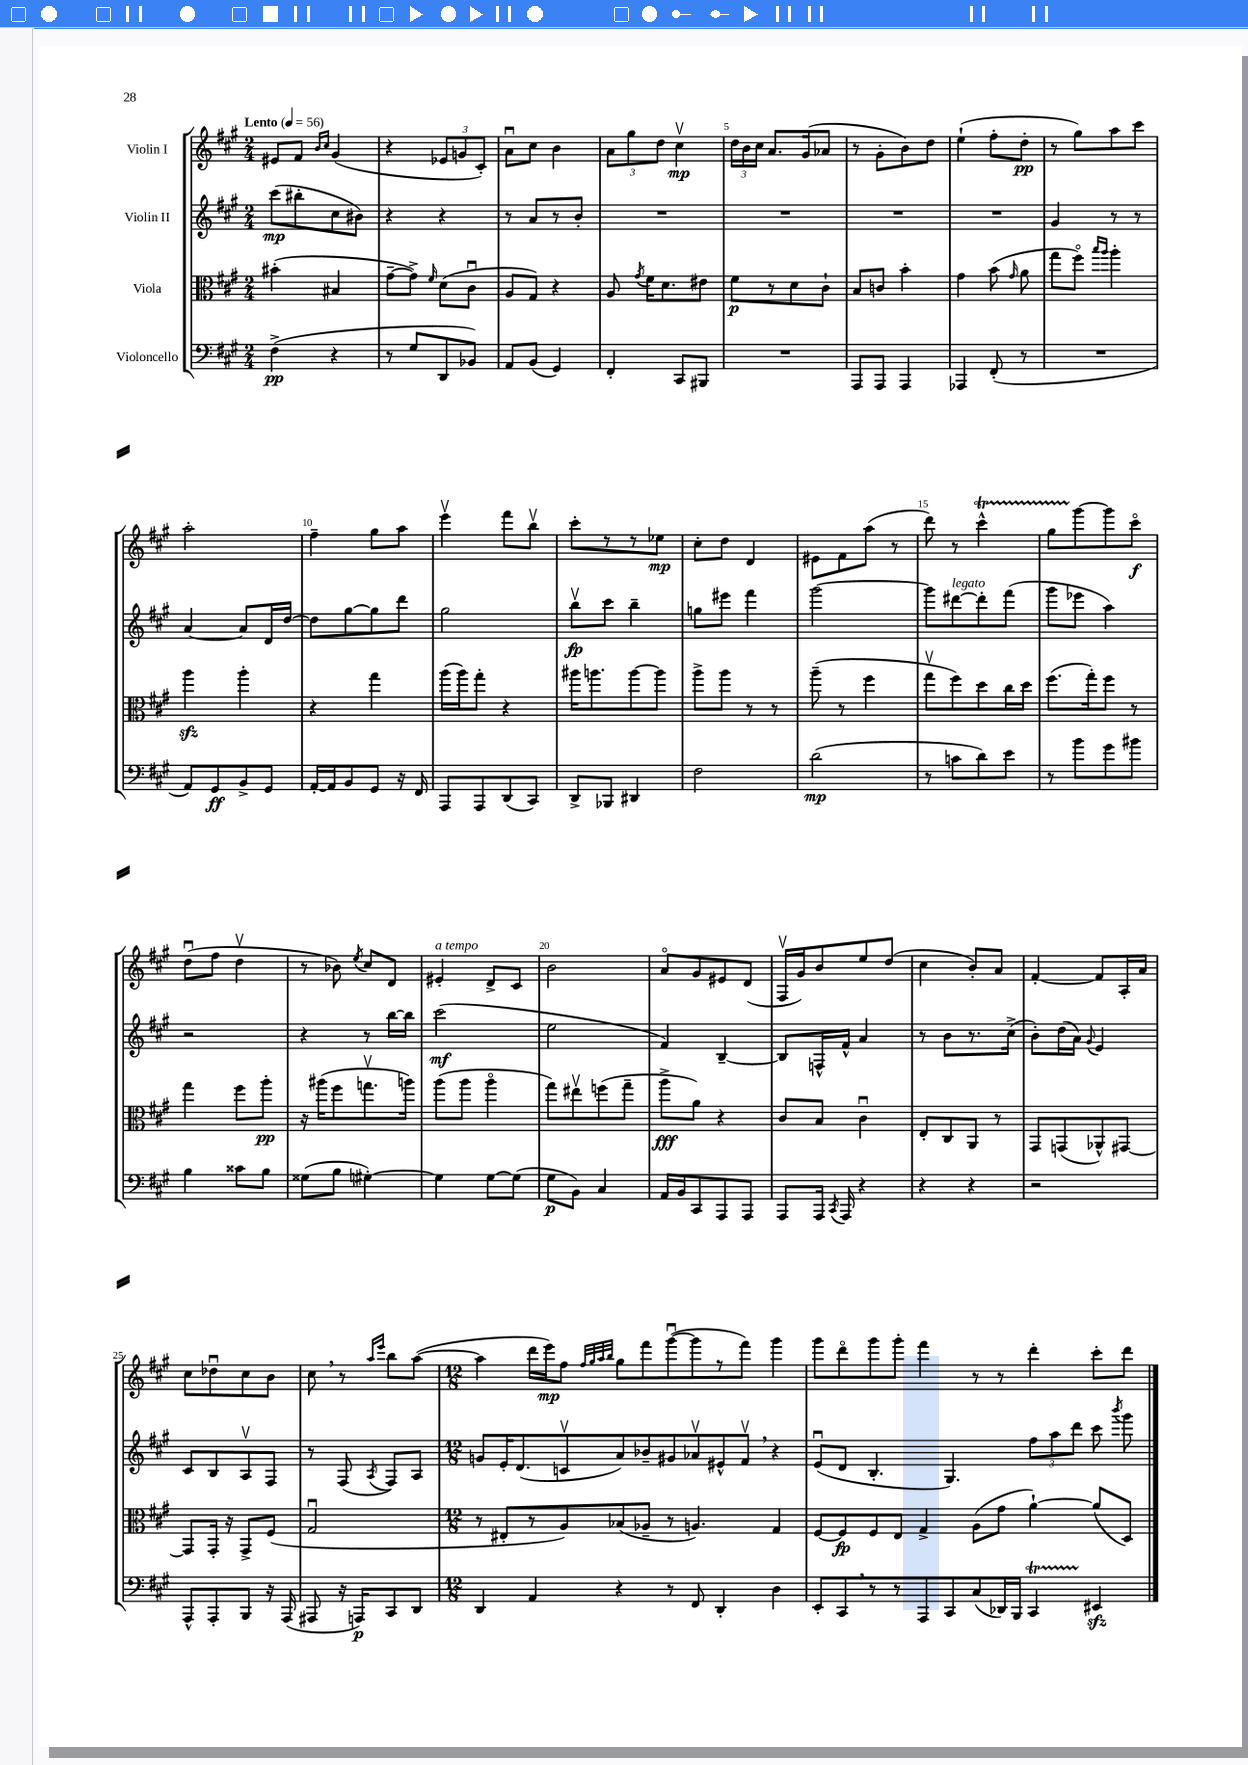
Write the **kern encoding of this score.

**kern	**dynam	**kern	**dynam	**kern	**dynam	**kern	**dynam
*part4	*part4	*part3	*part3	*part2	*part2	*part1	*part1
*staff4	*staff4	*staff3	*staff3	*staff2	*staff2	*staff1	*staff1
*I"Violoncello	*	*I"Viola	*	*I"Violin II	*	*I"Violin I	*
*clefF4	*	*clefC3	*	*clefG2	*	*clefG2	*
*k[f#c#g#]	*	*k[f#c#g#]	*	*k[f#c#g#]	*	*k[f#c#g#]	*
*M2/4	*	*M2/4	*	*M2/4	*	*M2/4	*
*MM56	*	*MM56	*	*MM56	*	*MM56	*
=1	=1	=1	=1	=1	=1	=1	=1
!	!	!	!	!	!	!LO:TX:a:B:t=Lento	!
(4F#^\	pp	(4b#X'\	.	(8ccc#\L	mp	8e#X/L	.
.	.	.	.	8bb#X'\	.	8f#/J	.
.	.	.	.	.	.	16qqb/LL	.
.	.	.	.	.	.	16qqcc#/JJ	.
4r	.	4B#X/	.	8cc#\	.	(4g#/	.
.	.	.	.	8b#X\J)	.	.	.
=2	=2	=2	=2	=2	=2	=2	=2
8r	.	[8g#~\L	.	4r	.	4r	.
8G#/L	.	8g#^\J])	.	.	.	.	.
.	.	16qqf#/	.	.	.	.	.
8DD/	.	(8d\L	.	4r	.	12e-X/L	.
.	.	.	.	.	.	12gn/	.
8BB-X/J)	.	8c#u\J	.	.	.	.	.
.	.	.	.	.	.	12c#'/J)	.
=3	=3	=3	=3	=3	=3	=3	=3
8AA/L	.	8A/L	.	8r	.	8au\L	.
(8BB/J	.	8G#/J)	.	8a/L	.	8cc#\J	.
4GG#/)	.	4r	.	8r	.	4b\	.
.	.	.	.	8b'/J	.	.	.
=4	=4	=4	=4	=4	=4	=4	=4
4FF#'/	.	8A/	.	2r	.	12a\L	.
.	.	.	.	.	.	12gg#\	.
.	.	8qg#/	.	.	.	.	.
.	.	16f#\KL	.	.	.	.	.
.	.	.	.	.	.	12dd\J	.
.	.	8.d\	.	.	.	.	.
8CC#/L	.	.	.	.	.	4cc#v\	mp
8BBB#X/J	.	8e#X\J	.	.	.	.	.
=5	=5	=5	=5	=5	=5	=5	=5
2r	.	8f#\L	p	2r	.	24dd\LL	.
.	.	.	.	.	.	24b\	.
.	.	.	.	.	.	24cc#\JJ	.
.	.	8r	.	.	.	8.a/L	.
.	.	8d\	.	.	.	.	.
.	.	.	.	.	.	(16g#/k	.
.	.	8c#`\J	.	.	.	8a-X/J	.
=6	=6	=6	=6	=6	=6	=6	=6
8AAA/L	.	8B/L	.	2r	.	8r	.
8AAA/J	.	8cn/J	.	.	.	8g#'\L	.
4AAA/	.	4b'\	.	.	.	8b\)	.
.	.	.	.	.	.	8dd\J	.
=7	=7	=7	=7	=7	=7	=7	=7
4AAA-X/	.	4g#\	.	2r	.	(4ee`\	.
(8FF#'/	.	(8b\	.	.	.	8ff#'\L	.
.	.	16qqg#/	.	.	.	.	.
8r	.	8a\	.	.	.	8dd'\J	pp
=8	=8	=8	=8	=8	=8	=8	=8
2r	.	8gg#\L	.	4g#/	.	8r	.
.	.	8ff#\J)	.	.	.	8gg#\L)	.
.	.	16qqbb/LL	.	.	.	.	.
.	.	16qqaa/JJ	.	.	.	.	.
.	.	4aa'\	.	8r	.	8aa\	.
.	.	.	.	8r	.	8ccc#\J	.
!!LO:LB:g=z
=9	=9	=9	=9	=9	=9	=9	=9
8AA/L)	.	4aazz\	.	[4a/	.	2aa'\	.
8GG#/	ff	.	.	.	.	.	.
8BB^/	.	4aa'\	.	8a/L]	.	.	.
8GG#/J	.	.	.	16d/L	.	.	.
.	.	.	.	[16dd/JJ	.	.	.
=10	=10	=10	=10	=10	=10	=10	=10
[16AA'/LL	.	4r	.	8dd\L]	.	4ff#~\	.
16AA/J]	.	.	.	.	.	.	.
8BB/	.	.	.	[8gg#\	.	.	.
8GG#/J	.	4gg#\	.	8gg#\]	.	8gg#\L	.
16r	.	.	.	8ddd\J	.	8aa\J	.
16FF#/	.	.	.	.	.	.	.
=11	=11	=11	=11	=11	=11	=11	=11
8AAA/L	.	(16aa\LL	.	2gg#\	.	4eeev\	.
.	.	16aa\J)	.	.	.	.	.
8AAA/	.	8gg#'\J	.	.	.	.	.
(8DD/	.	4r	.	.	.	8fff#\L	.
8CC#/J)	.	.	.	.	.	8bbv\J	.
=12	=12	=12	=12	=12	=12	=12	=12
8DD^/L	.	16aa#X\KL	.	8bbv\L	fp	8ccc#'\L	.
.	.	8.aan\	.	.	.	.	.
8BBB-X/J	.	.	.	8ccc#\J	.	8r	.
4DD#X/	.	[8aa\	.	4bb~\	.	8r	.
.	.	8aa\J]	.	.	.	8ee-X\J	mp
=13	=13	=13	=13	=13	=13	=13	=13
2F#\	.	8aa^\L	.	8ggn\L	.	8cc#'\L	.
.	.	8aa\J	.	8eee#X\J	.	8dd\J	.
.	.	8r	.	4fff#\	.	4d/	.
.	.	8r	.	.	.	.	.
=14	=14	=14	=14	=14	=14	=14	=14
(2d\	mp	(8aa~\	.	[2ggg#\	.	8e#X\L	.
.	.	8r	.	.	.	8f#\	.
.	.	4ff#\	.	.	.	(8aa\J	.
.	.	.	.	.	.	8r	.
=15	=15	=15	=15	=15	=15	=15	=15
8r	.	8gg#v\L	.	8ggg#\L]	.	8ddd\)	.
!	!	!	!	!LO:TX:a:i:t=legato	!	!	!
8cn\L	.	8ff#\)	.	[8ddd#X\	.	8r	.
8d\)	.	8dd\	.	8ddd#'\]	.	4ccc#t^^\	.
8e\J	.	16cc#\L	.	(8fff#\J	.	.	.
.	.	16dd\JJ	.	.	.	.	.
=16	=16	=16	=16	=16	=16	=16	=16
8r	.	(8.ff#\L	.	8ggg#\L	.	8gg#TTT\L	.
8b\L	.	.	.	8eee-X\J	.	[8ggg#\	.
.	.	16gg#'\k)	.	.	.	.	.
8g#\	.	8ff#\J	.	4aa\)	.	8ggg#\]	.
8b#X\J	.	8r	.	.	.	8ccc#\J	f
!!LO:LB:g=z
=17	=17	=17	=17	=17	=17	=17	=17
4B\	.	4gg#\	.	2r	.	(8ddu\L	.
.	.	.	.	.	.	8ff#\J	.
8c##X\L	.	8ff#\L	.	.	.	4ddv\	.
8B\J	.	8aa'\J	pp	.	.	.	.
=18	=18	=18	=18	=18	=18	=18	=18
(8G##X\L	.	16r	.	4r	.	8r	.
.	.	(16aa#X\KL	.	.	.	.	.
8B\J	.	8ff#\	.	.	.	8b-X\)	.
.	.	.	.	.	.	8qee/	.
[4G#X'\)	.	8.ggnv\	.	8r	.	8cc#/L	.
.	.	.	.	[16bb\LL	.	8d/J	.
.	.	16aan\Jk)	.	16bb\JJ]	.	.	.
=19	=19	=19	=19	=19	=19	=19	=19
!	!	!	!	!	!	!LO:TX:a:i:t=a tempo	!
4G#\]	.	(8aa\L	.	(2ccc#\	mf	4e#X'/	.
.	.	8aa\J	.	.	.	.	.
[8G#\L	.	4aa\	.	.	.	8d^/L	.
(8G#\J]	.	.	.	.	.	8c#/J	.
=20	=20	=20	=20	=20	=20	=20	=20
8G#\L	p	8gg#\L)	.	2ee\	.	2b\	.
8BB\J)	.	8ee#Xv\	.	.	.	.	.
4C#/	.	(8ffn\	.	.	.	.	.
.	.	8gg#~\J	.	.	.	.	.
=21	=21	=21	=21	=21	=21	=21	=21
16AA/LL	.	8aa^\L	fff	4f#/)	.	8a/L	.
16BB/J	.	.	.	.	.	.	.
8CC#/	.	8a\J)	.	.	.	8g#/	.
8AAA/	.	4r	.	[4B~/	.	8e#X/	.
8AAA/J	.	.	.	.	.	(8d/J	.
=22	=22	=22	=22	=22	=22	=22	=22
8AAA/L	.	8c#/L	.	8B/L]	.	16F#v/LL	.
.	.	.	.	.	.	16g#/J)	.
16AAA/Jk	.	8B/J	.	16Fn^^/L	.	8b/	.
8qCC#/	.	.	.	.	.	.	.
16AAA/	.	.	.	16f#^^/JJ	.	.	.
4r	.	4c#u\	.	4a/	.	8ee/	.
.	.	.	.	.	.	(8dd/J	.
=23	=23	=23	=23	=23	=23	=23	=23
4r	.	8E'/L	.	8r	.	4cc#\	.
.	.	8C#/	.	8b\L	.	.	.
4r	.	8AA/J	.	8.r	.	8b'/L)	.
.	.	8r	.	.	.	8a/J	.
.	.	.	.	(16cc#^\Jk	.	.	.
=24	=24	=24	=24	=24	=24	=24	=24
2r	.	8GG#/L	.	8b'\L)	.	[4f#'/	.
.	.	(8GGn/	.	(16dd\L	.	.	.
.	.	.	.	16a\JJ)	.	.	.
.	.	.	.	8qqg#/	.	.	.
.	.	8AA-X^^/)	.	4e/	.	8f#/L]	.
.	.	[8GG#X/J	.	.	.	16A'/L	.
.	.	.	.	.	.	16a/JJ	.
!!LO:LB:g=z
=25	=25	=25	=25	=25	=25	=25	=25
8AAA^^/L	.	8GG#/L]	.	8c#/L	.	8cc#\L	.
8AAA'/	.	16GG#'/Jk	.	8B/	.	8dd-Xu\	.
.	.	16r	.	.	.	.	.
8BBB/J	.	8GG#^/L	.	8Av/	.	8cc#\	.
16r	.	(8F#/J	.	8F#/J	.	8b\J	.
(16AAA/	.	.	.	.	.	.	.
=26	=26	=26	=26	=26	=26	=26	=26
8AAA#X/	.	2G#u/	.	8r	.	8cc#,\	.
16r	.	.	.	(8F#/	.	8r	.
16AAAn/KL)	p	.	.	.	.	.	.
.	.	.	.	.	.	16qqaa/LL	.
.	.	.	.	8qA/	.	16qqeee/JJ	.
8CC#/	.	.	.	8F#/L)	.	8bb\L	.
8DD/J	.	.	.	8A/J	.	([8aa\J	.
=27	=27	=27	=27	=27	=27	=27	=27
*M12/8	*	*M12/8	*	*M12/8	*	*M12/8	*
4DD/	.	8r	.	8gn/L	.	4aa\]	.
.	.	8E#X'/L	.	16e'/K	.	.	.
.	.	.	.	(8.d/	.	.	.
4AA/	.	8r	.	.	.	16ddd\LL	.
.	.	.	.	.	.	16eee\J)	mp
.	.	8A/)	.	8cnv/	.	8ff#\J	.
.	.	.	.	.	.	32qqff#/LLL	.
.	.	.	.	.	.	32qqgg#/	.
.	.	.	.	.	.	32qqaa/	.
.	.	.	.	.	.	32qqbb/JJJ	.
4r	.	(8B-X/	.	8a/)	.	8gg#\L	.
.	.	8A-X~/J	.	8b-X~/	.	8fff#\	.
8r	.	8r	.	8g#X/	.	([8ggg#u\	.
8FF#/	.	4.An/)	.	8a-Xv/	.	8ggg#\]	.
4DD'/	.	.	.	8e#X^^/	.	8r	.
.	.	.	.	8f#v,/J	.	8fff#\J)	.
4D\	.	4G#/	.	4r	.	4ggg#\	.
=28	=28	=28	=28	=28	=28	=28	=28
8EE'/L	.	[8F#/L	.	(8eu/L	.	8ggg#\L	.
8CC#,/	.	8F#/]	fp	8d/J	.	8ddd\	.
8r	.	8F#/	.	4.B'/	.	8ggg#\	.
8r	.	8E/J	.	.	.	8ggg#'\J	.
8AAA/	.	4G#^/	.	.	.	4fff#\	.
8CC#/	.	.	.	4.G#/)	.	.	.
(8C#/	.	(8A\L	.	.	.	8r	.
16DD-X/L)	.	8g#\J	.	.	.	8r	.
16BBB/JJ	.	.	.	.	.	.	.
4CC#t/	.	[4a`\)	.	12ff#\L	.	4ddd'\	.
.	.	.	.	12aa\	.	.	.
.	.	.	.	12ddd\J	.	.	.
4EE#Xzz/	.	(8a/L]	.	8ccc#\	.	8ccc#'\L	.
.	.	.	.	8qbbb/	.	.	.
.	.	8D/J)	.	8ggg#\	.	8ddd\J	.
==	==	==	==	==	==	==	==
*-	*-	*-	*-	*-	*-	*-	*-
